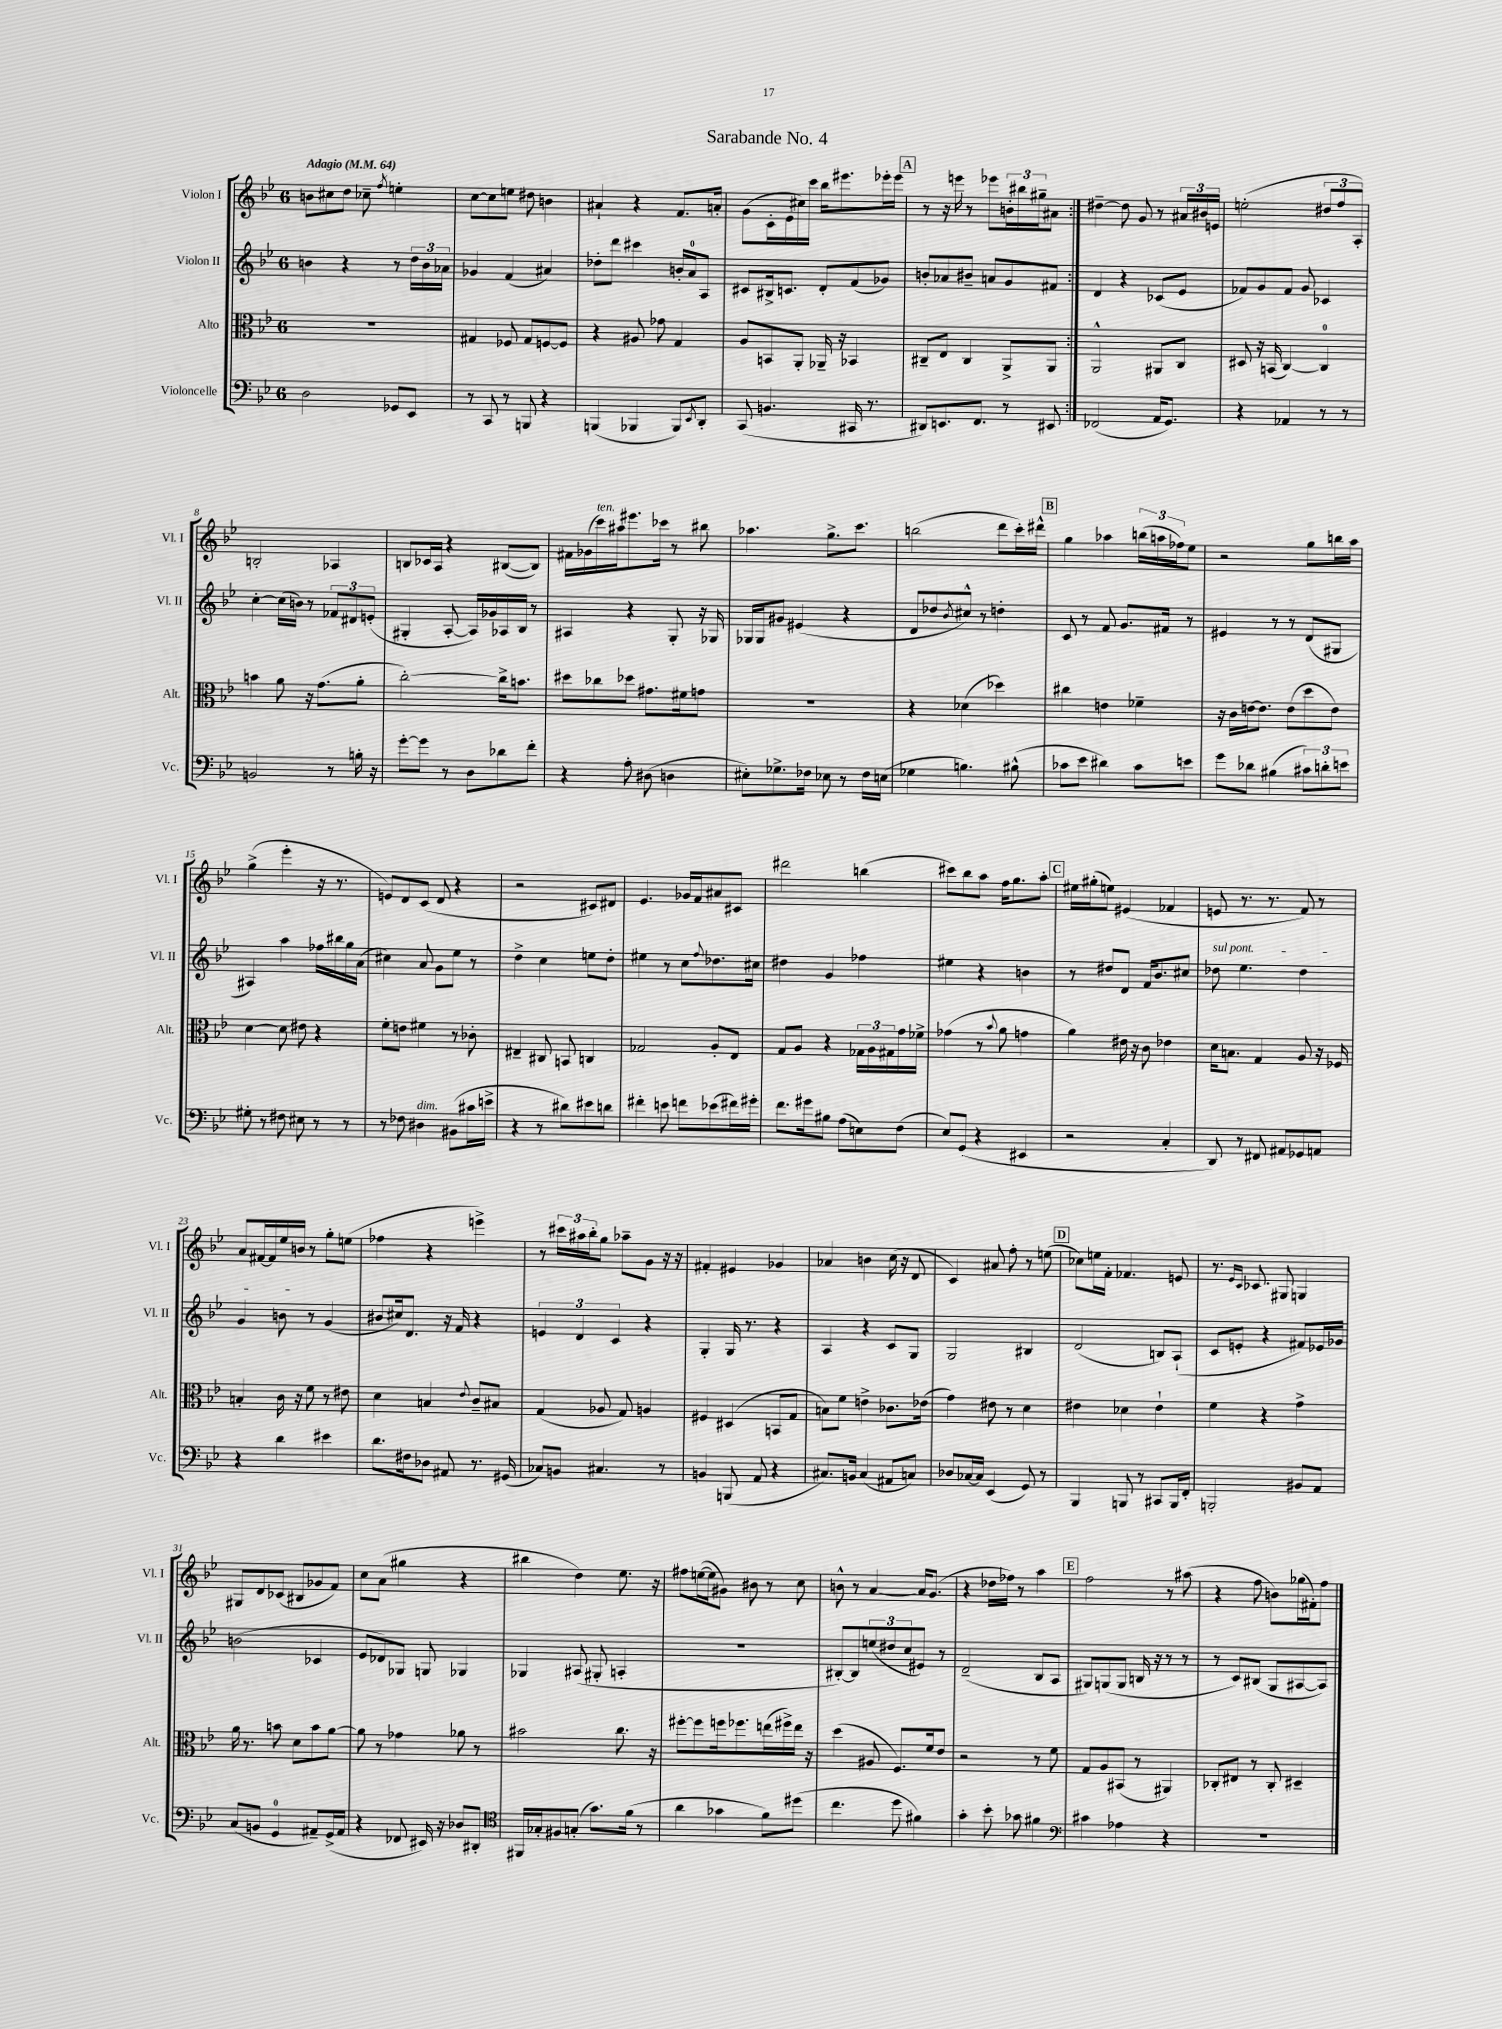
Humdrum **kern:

**kern	**kern	**kern	**kern
*part4	*part3	*part2	*part1
*staff4	*staff3	*staff2	*staff1
*I"Violoncelle	*I"Alto	*I"Violon II	*I"Violon I
*I'Vc.	*I'Alt.	*I'Vl. II	*I'Vl. I
*clefF4	*clefC3	*clefG2	*clefG2
*k[b-e-]	*k[b-e-]	*k[b-e-]	*k[b-e-]
*M6/8	*M6/8	*M6/8	*M6/8
*MM64	*MM64	*MM64	*MM64
=1	=1	=1	=1
!	!	!	!LO:TX:a:B:t=Adagio
2D\	2.r	4bn\	8bn\L
.	.	.	8cc#X\
.	.	4r	8dd\J
.	.	.	8cc-X~\
.	.	.	8qff/
8GG-X/L	.	8r	4een'\
8EE-/J	.	24dd\LL	.
.	.	24b\	.
.	.	24a-X\JJ	.
=2	=2	=2	=2
8r	4G#X/	4g-X/	[8cc\L
8CC/	.	.	8cc\]
8r	8F-X/	(4f/	8een\J
8BBBn/	8G#/L	.	8dd#X\
4r	[8Fn/	4a#X/)	4bn\
.	8F/J]	.	.
=3	=3	=3	=3
(4BBBn/	4r	8dd-X'\L	4a#X`/
.	.	8ddd\J	.
4BBB-X/	8A#X/	4ccc#X\	4r
.	8g-X\	.	.
8BBB-/L)	4G/	16bn'/LL	8.f/L
.	.	16a/J	.
8qEE-/	.	.	.
8DD'/J	.	8A/J	.
.	.	.	16an'/Jk
=4	=4	=4	=4
(8CC/	8A/L	8c#X/L	(8g\L
4.BBn/	8BBn/	16B#X^/k	16c'\L
.	.	8.cn/J	16e-\
.	8AA'/J	.	16cc#X\)
.	.	.	16ccc\JJ
.	16AA-X~/	8d'/L	16bb-\KL
.	16r	.	8.eee#X\
16CC#X/	4BB-X/	(8f/	.
8.r	.	.	.
.	.	8g-X/J)	16eee-X'\L
.	.	.	16eee-\JJ
!!LO:REH:place=s1:t=A
=5	=5	=5	=5
8DD#X/L)	8C#X~/L	8bn'/L	8r
8.EEn/	8E-/J	8a-X/	16r
.	.	.	16eeen\
.	4C#/	8b#X~/J	8r
8.FF/J	.	.	.
.	.	8an/L	8eee-X\L
8r	8AA^/L	8g/	24bn'\L
.	.	.	24bb#X\
.	.	.	24gg#X~\J
8EE#X/	8AA/J	8f#X/J	8a#X\J
=6:|!	=6:|!	=6:|!	=6:|!
(2FF-X/	2AA^^/	4d/	[4dd#X~\
.	.	4r	8dd#\]
.	.	.	8g/
16AA/KL	8AA#X/L	(8c-X/L	8r
8.GG/J)	.	.	.
.	8C/J	8e-/J	24a#X/LL
.	.	.	24b#X/
.	.	.	24en/JJ
=7	=7	=7	=7
4r	8D#X/	8f-X/L)	(2een'\
.	16r	8g/	.
.	(16BBn/	.	.
4AA-X/	[4C/)	8f-/J	.
.	.	8g/	.
8r	4C/]	4c-X/	12dd#X/L
.	.	.	12ff/
8r	.	.	.
.	.	.	12A'/J)
!!LO:LB:g=z
=8	=8	=8	=8
2BBn/	4bn\	[4cc'\	2Bn'/
.	8a\	(16cc\LL]	.
.	.	16bn\JJ)	.
.	16r	8r	.
.	(8.g\L	.	.
8r	.	12f-X/L	4A-X/
.	.	12d#X/	.
16Bn'\	8a'\J	.	.
.	.	(12en'/J	.
16r	.	.	.
=9	=9	=9	=9
[8g'\L	[2cc'\)	4G#X'/	8Bn/L
8g\J]	.	.	16c-X/L
.	.	.	16A/JJ
8r	.	[8A'/	4r
8D\L	.	16A/LL])	.
.	.	16g-X/	.
8d-X\	16cc^\KL]	16A-X/	([8B#X/L
.	8.bn\J	16B-/JJ	.
8f'\J	.	8r	8B#/J])
=10	=10	=10	=10
4r	8dd#X\L	4A#X/	16f#X\LL
.	.	.	(16g-X\
!	!	!	!LO:TX:a:i:t=ten.
.	8cc-X\	.	16ccc\)
.	.	.	16aa#X\J
8A'\	8dd-X\J	4r	8.eee#X\
(8D#X\	8.g#X\L	.	.
.	.	.	16ccc-X\Jk
4Dn\	.	8G'/	8r
.	16f#X\k	.	.
.	8gn\J	16r	8bb#X\
.	.	16G-X/	.
=11	=11	=11	=11
8E#X'\L)	2.r	16G-X/LL	4.aa-X\
.	.	16G-/J	.
8.G-X^\	.	8g#X/J	.
.	.	(4e#X/	.
16F-X\Jk	.	.	.
8E-X\	.	.	8.gg^\L
8r	.	4r	.
.	.	.	8.ccc\J
16F-\LL	.	.	.
(16En\JJ	.	.	.
=12	=12	=12	=12
4G-X\	4r	8d/L	(2bbn\
.	.	8dd-X/	.
.	.	8qb-/	.
4.Bn\)	(4d-X\	8cc#X^^/J)	.
.	.	8r	.
.	4dd-X\)	4ddn'\	8ddd\L
(8B#X^^\	.	.	16ccc'\L)
.	.	.	16ddd#X^^\JJ
!!LO:REH:place=s1:t=B
=13	=13	=13	=13
8c-X\L	4cc#X\	8c/	4gg\
8e-\J	.	8r	.
4d#X\)	4en\	8f/	4aa-X\
.	.	8.g/L	.
8c-\L	4f-X~\	.	(24bbn\LL
.	.	.	24aan\
.	.	16f#X/Jk	.
.	.	.	24ff-X\J)
8en\J	.	8r	8ee-\J
=14	=14	=14	=14
8g\L	16r	4e#X/	2r
.	16c\LL	.	.
8d-X\J	[16en\J	.	.
.	8.e\J]	.	.
(4B#X\	.	8r	.
.	(8e\L	8r	.
12c#X\L)	8dd\	(8d/L	8gg\L
12dn'\	.	.	.
.	8e\J)	8G#X/J	16bbn\L
12en\J	.	.	.
.	.	.	16aa\JJ
!!LO:LB:g=z
=15	=15	=15	=15
8G#X'\	[4d\	4A#X/)	(4gg^\
8r	.	.	.
8F#X\	8d\]	4aa\	4eee-'\
8E#X\	8e#X\	.	.
8r	4r	16ff-X\LL	16r
.	.	16bb#X\	8.r
8r	.	16gg\	.
.	.	(16a\JJ	.
=16	=16	=16	=16
8r	8f'\L	4cc#X\)	8en/L)
8F-X\	8en\J	.	8d/
!LO:TX:a:i:t=dim.	!	!	!
4D#X\	4f#X\	8a/	(8c/J
.	.	8g\L	8d/
(8BB#X\L	8r	8ee-\J	4r
16c#X\L	8c-X'\	8r	.
16en^\JJ	.	.	.
=17	=17	=17	=17
4r	4E#X~/	4dd^\	2r
8r	8C#X/	4cc\	.
8d#X\L)	8BBn/	.	.
8e#X\	4Cn/	8een\L	8c#X/L)
8dn\J	.	8dd'\J	8d#X/J
=18	=18	=18	=18
4f#X'\	2G-X/	4ee#X\	4.e-/
8en\	.	8r	.
8fn\L	.	8cc\L	16g-X/LL
.	.	.	16f/J
.	.	8qqff/	.
(8e-X\	8A'/L	8.dd-X\	8a#X/
16f#X\L)	8E-/J	.	8c#X/J
16g#X'\JJ	.	16cc#X\Jk	.
=19	=19	=19	=19
8.f\L	8G/L	4dd#X\	2ddd#X\
.	8A/J	.	.
16g#X\k	.	.	.
8B#X\J	4r	4g/	.
(8A\L	.	.	.
8En\)	24G-X\LL	4ff-X\	(4bbn\
.	24A\	.	.
.	24G#X\	.	.
(8F\J	16g\	.	.
.	16f-X^\JJ	.	.
=20	=20	=20	=20
8E-/L)	(4g-X\	4ee#X\	8ccc#X\L)
(8GG/J	.	.	8bb-\
4r	8r	4r	8aa\J
.	8qqb-/	.	.
.	8a\	.	16ff\KL
.	.	.	8.gg\
4EE#X/	4gn\	4bn\	.
.	.	.	8aa'\J
!!LO:REH:place=s1:t=C
=21	=21	=21	=21
2r	4a\)	8r	16ee#X\LL
.	.	.	(16gg#X'\J
.	.	8dd#X/L	8een\J)
.	16e#X\	8d/J	(4e#X/
.	16r	.	.
.	8c\	16f/KL	.
.	.	8.b-/	.
4C'/	4e-X\	.	4f-X/
.	.	8cc#X/J	.
=22	=22	=22	=22
!	!	!LO:TX:a:i:t=sul pont.	!
8DD/)	16d\KL	8dd-X\	8en/
.	8.Bn\J	.	.
8r	.	4.ee-\	8.r
8FF#X/	4G/	.	.
.	.	.	8.r
8AA#X/L	.	.	.
8GG-X/	8A/	4dd-\	8f/)
8AAn/J	16r	.	8r
.	16F-X/	.	.
!!LO:LB:g=z
=23	=23	=23	=23
4r	4Bn'/	4g/	8a/L
.	.	.	[16f#X/L
.	.	.	16f#/]
4d\	16c\	8bn\	16ee-/
.	16r	.	16bn/JJ
.	8f\	8r	8r
4e#X\	8r	(4g/	8gg'\L
.	8e#X\	.	(8een\J
=24	=24	=24	=24
8.d\L	4d\	8b#X/L	4ff-X\
.	.	16cc#X/k)	.
16F#X\k	.	8.d/J	.
8D-X\J	4Bn/	.	4r
8AA#X/	.	16r	.
.	.	16f/	.
.	8qqe-/	.	.
8.r	8c~/L	4r	4eeen^\)
.	8B#X/J	.	.
(16GG#X/	.	.	.
=25	=25	=25	=25
8C-X/L)	(4G/	6en/	8r
8BBn/J	.	.	24ccc#X\LL
.	.	6d/	24aa#X\
.	.	.	24bb-'\J
4.C#X/	8A-X/	.	8gg\J
.	.	6c/	.
.	8G/)	.	8aa-X~\L
.	4An/	4r	8g\J
8r	.	.	16r
.	.	.	16r
=26	=26	=26	=26
4BBn/	4F#X/	4G'/	4f#X'/
(8BBBn/	(4D#X/	16G/	4e#X/
.	.	8.r	.
8AA/	.	.	.
4r	8BBn/L	4r	4g-X/
.	8G/J	.	.
=27	=27	=27	=27
8.C#X/L)	8Bn\L)	4A/	4a-X/
.	8f\J	.	.
16BBn/Jk	.	.	.
(4C#/	4en^\	4r	4bn\
8AA#X/L	8.c-X\L	8c/L	(16cc\
.	.	.	16r
8Cn/J)	.	8G/J	8d/
.	(16e-X\Jk	.	.
=28	=28	=28	=28
8D-X/L	4g\)	2G/	4c/)
[16C-X/L	.	.	.
16C-/JJ]	.	.	.
(4EE-/	8e#X\	.	8a#X/
.	8r	.	8ff'\
8GG/)	4d\	4B#X/	8r
8r	.	.	(8een\
!!LO:REH:place=s1:t=D
=29	=29	=29	=29
4BBB-/	4e#X\	(2d/	8cc-X\L)
.	.	.	16een\L
.	.	.	16f'\JJ
8BBBn/	4d-X\	.	4.f-X/
8r	.	.	.
8CC#X/L	4e#`\	8Bn/L)	.
16BBB/L	.	(8A`/J	8en/
16FF'/JJ	.	.	.
=30	=30	=30	=30
2BBBn'/	4f\	8c/L	8.r
.	.	8en'/J	.
.	.	.	16qqe-/LL
.	.	.	16qqc/JJ
.	.	.	8.c-X/
.	4r	4r	.
.	.	.	8G#X/
8BB#X/L	4g^\	8f#X/L)	4Gn/
8AA/J	.	16e-X/L	.
.	.	16g-X/JJ	.
!!LO:LB:g=z
=31	=31	=31	=31
(8C/L	16a\	(2bn\	8G#X/L
.	8.r	.	.
8BBn/J	.	.	8d/
4GG/	8bn\	.	(8c-X/J
.	8d\L	.	8B#X/L
8AA#X~/L)	8b\	4c-X/	8g-X/
(16GG^/L	[8a\J	.	8f/J)
16AA#/JJ	.	.	.
=32	=32	=32	=32
4r	8a\]	8e-/L	8cc\L
.	8r	8d-X/)	(8a\J
8FF-X/	4g-X\	8G-X/J	4gg#X\
16EE#X/)	.	8Gn/	.
16r	.	.	.
8D-X/L	8a-X\	4G-X/	4r
8DD#X'/J	8r	.	.
=33	=33	=33	=33
*clefC4	*	*	*
16FF#X/LL	2b#X\	4G-X/	4bb#X\
16G-X'/J	.	.	.
8F#X/	.	.	.
(8Gn'/J	.	(8A#X/	4dd\)
8.g\L)	.	8G#X'/	.
.	8.cc\	4An'/	8.ee-\
(16f\Jk	.	.	.
8r	.	.	.
.	16r	.	16r
=34	=34	=34	=34
4a\	[8ff#X'\L	2.r	8ff#X\L
.	8ff#\]	.	([16een\L
.	.	.	16ee\J]
4g-X\	16ffn\k	.	8g#X\J)
.	8.ff-X\	.	.
.	.	.	8b#X\
8f\L)	(16een\L	.	8r
.	16ff#X^\)	.	.
(8dd#X\J	16ee\JJ	.	8cc\
.	16r	.	.
=35	=35	=35	=35
4.cc\	(4dd\	[8B#X'/L)	8bn^^\
.	.	8B#/]	8r
.	8A#X/	(12een/	[4a/
.	.	12dd#X/	.
8dd\	8.F/L)	.	.
.	.	12cc/	.
4f#X\)	.	8e#X/J)	16a/KL]
.	16f/k	.	(8.g/J
.	8e-/J	8r	.
=36	=36	=36	=36
4g'\	2r	(2d~/	4r
8b-'\	.	.	16dd-X\LL
.	.	.	16ff-X\JJ)
8g-X\	.	.	8r
4f#X\	8r	8B-/L	4aa\
.	8f\	8A/J	.
!!LO:REH:place=s1:t=E
=37	=37	=37	=37
*clefF4	*	*	*
4c#X\	8G/L	8G#X/L)	2ff\
.	8A/	(8Gn/	.
4A-X\	(8BB#X/J	8G/J	.
.	8r	16Bn/	.
.	.	16r	.
4r	4AA#X/)	8r	8r
.	.	8r	(8aa#X\
=38	=38	=38	=38
2.r	8C-X'/L	8r	4r
.	8E#X/J	8c/L)	.
.	8r	(8B#X/J	8ff\
.	8C-'/	8G/L	8bn\L)
.	4D#X~/	[8A#X/	(16gg-X\L
.	.	.	16f#X'\J)
.	.	8A#/J])	8ff\J
==	==	==	==
*-	*-	*-	*-
